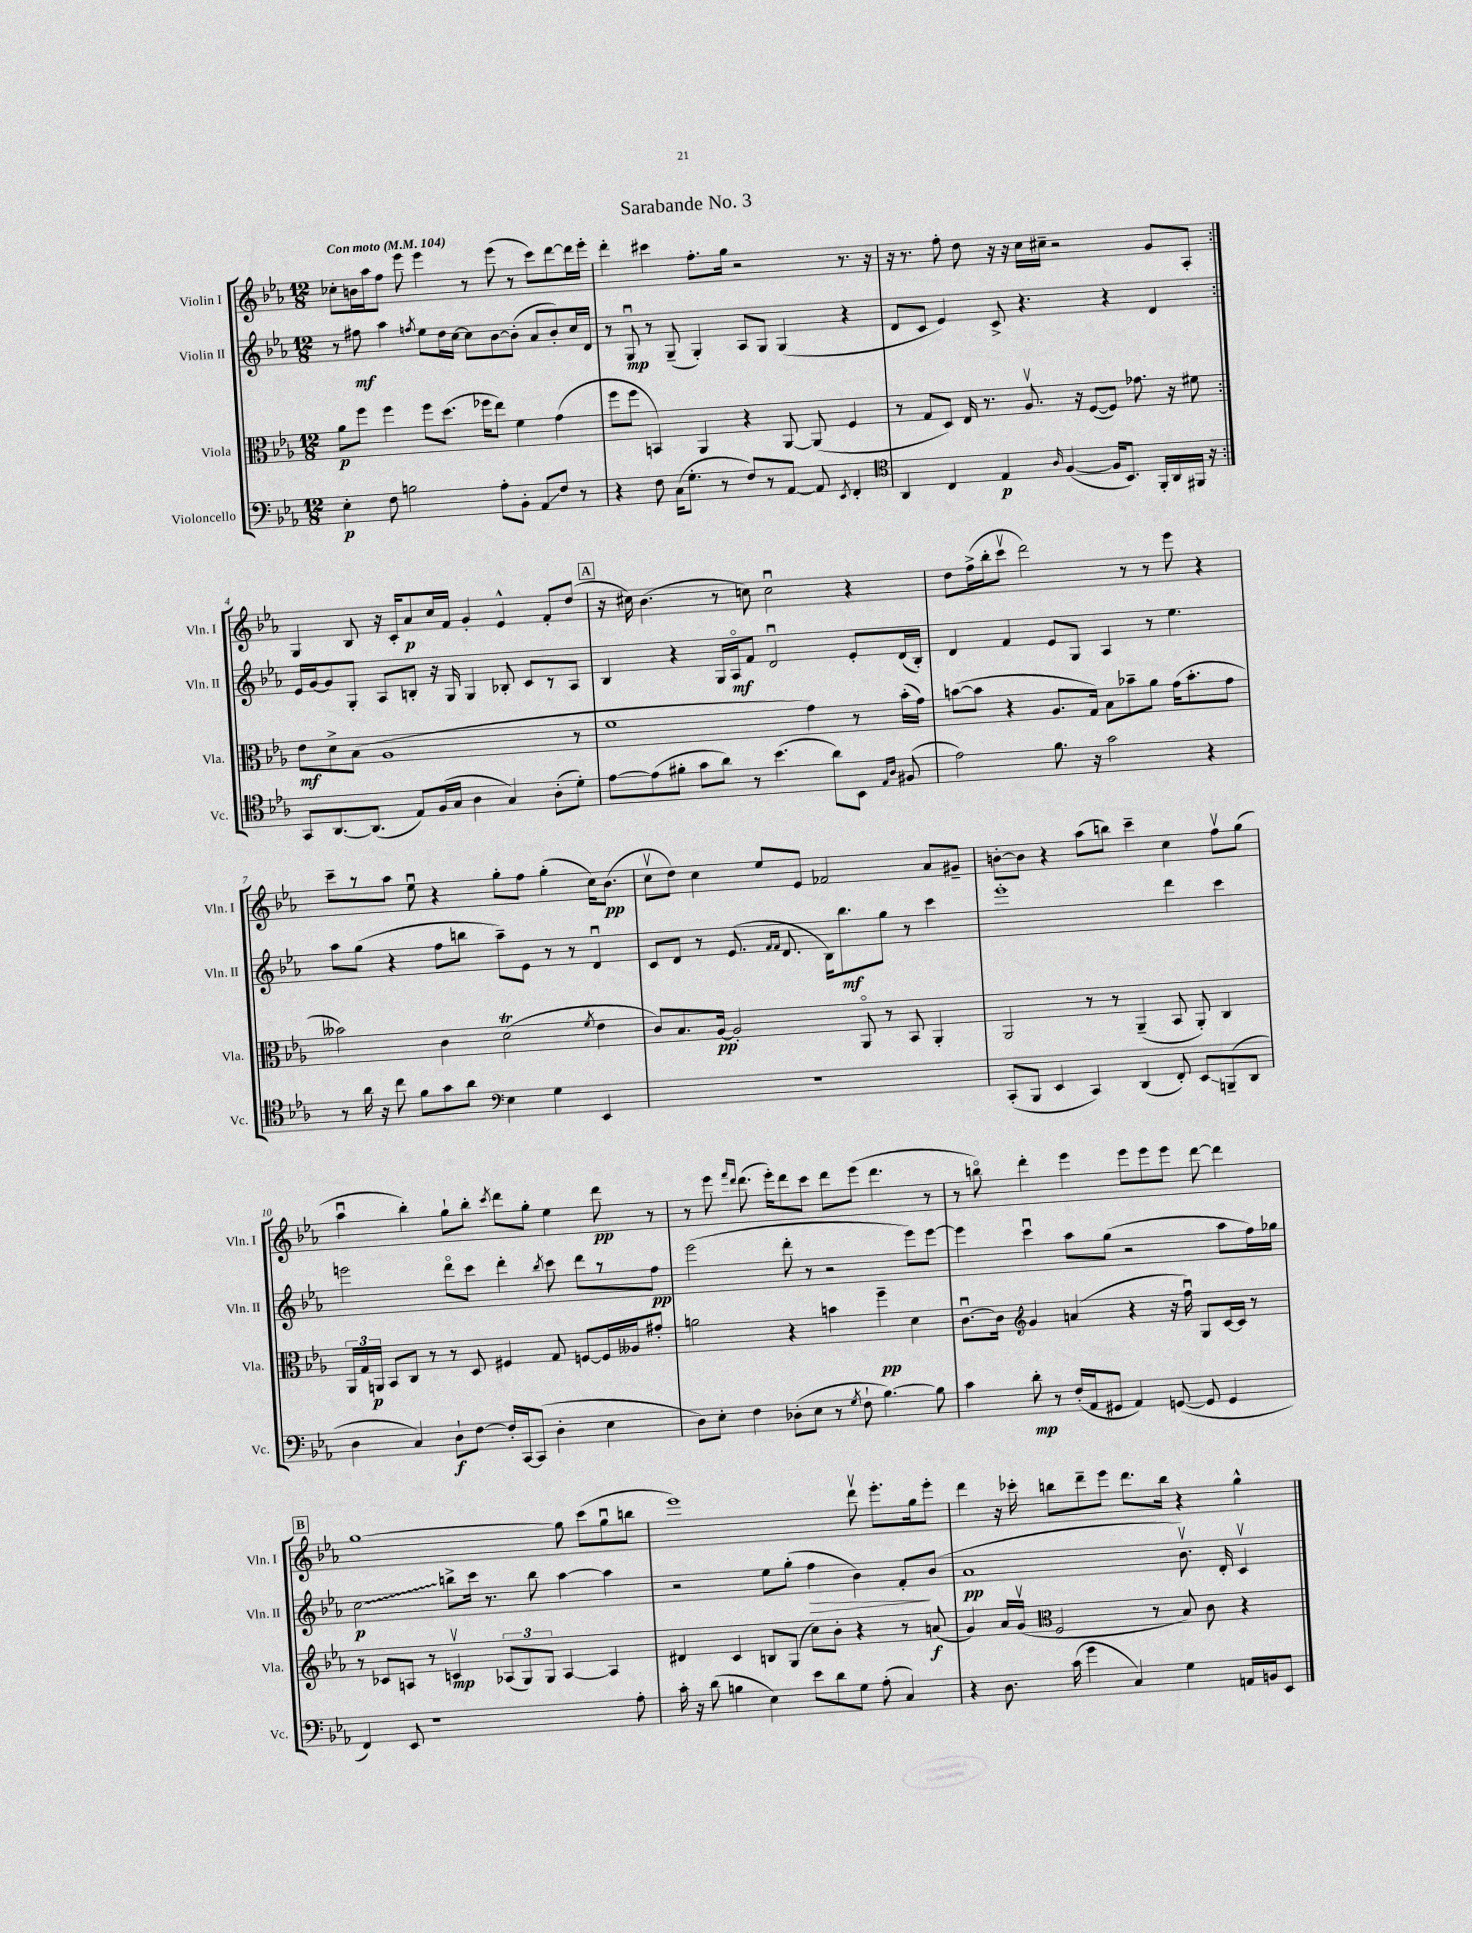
\header { title = "Sarabande No. 3" }
<<
\new StaffGroup <<
\new Staff = "s0" \with { instrumentName = "Violin I" shortInstrumentName = "Vln. I" } {
    \clef treble \key ees \major \numericTimeSignature \time 12/8 \tempo "Con moto" 4 = 104
    \autoBeamOff \repeat volta 2 { ces''8[-. b'16 aes''16 f''8] ees'''8 ees'''4 r8 ees'''8( r8 c'''8[) d'''8~ d'''16 ees'''16]-. |
    d'''4-. cis'''4 f''8.[-. g''16] r2 r8. r16 |
    r16 r8. f''8-. d''8 r16 r16 c''16[ cis''16]-- r2 g'8[ aes8]-. | }
    g4 bes8 r16 c'16[-. aes'8\p c''16 f'16] g'4-. ees'4-^ f'8[-. d''8]( |
    \mark \markup { \box "A" } r16 cis''16) bes'4.( r8 c''8) c''2\downbow r4 |
    d''8[ f''16->( bes''16-. c'''8]\upbow d'''2) r8 r8 ees'''8 r4 |
    c'''8[-- r8 aes''8] ees''8\downbow r4 g''8[-. f''8] g''4-.( c''16[) bes'8.]\pp( |
    c''8[\upbow d''8]) c''4 ees''8[ ees'8] fes'2 aes'8[ gis'8]-- |
    b'8[~-. b'8] r4 aes''8[( b''8]) c'''4-- c''4 f''8[\upbow g''8]( |
    aes''4\downbow bes''4-.) g''8[-! bes''8]-. \acciaccatura { c'''8 } d'''8[ g''8]-. ees''4 d'''8\pp r8 |
    r8 ees'''8 \grace { f'''16[ d'''16] } d'''8.( ees'''16[-.) d'''8 c'''8] d'''8[ ees'''8]( d'''4. r8 |
    r8 b''8\flageolet) d'''4-. ees'''4 ees'''8[ ees'''8 ees'''8] d'''8~ d'''4 |
    \mark \markup { \box "B" } g''1~ g''8 c'''8[( g''8\downbow b''8] |
    ees'''1) d'''8\upbow ees'''8.[-. g''16 ees'''8]-. |
    d'''4 r16 ces'''16-. b''8[ d'''8-- ees'''8] d'''8.[ b''16] r4 g''4-^ \bar "|." |
}
\new Staff = "s1" \with { instrumentName = "Violin II" shortInstrumentName = "Vln. II" } {
    \clef treble \key ees \major \numericTimeSignature \time 12/8
    \autoBeamOff \repeat volta 2 { r8 fis''8\mf aes''4 \acciaccatura { f''8 } ees''8[ d''16 c''16]~ c''8[ bes'8~ bes'8]-.( aes'8[ bes'8-.) c''16 d'16] |
    r8 g8\downbow\mp r8 g8--( g4-.) aes8[ g8] g4( r4 |
    d'8[ c'8] ees'4) c'8-> r4. r4 d'4 | }
    ees'16[ g'16~ g'8 g8]-. aes8[ b8]-. r16 g16 g4 bes8-. c'8[ r8 aes8] |
    \mark \markup { \box "A" } bes4 r4 g16[ aes16\flageolet\mf f'8] d'2\downbow ees'8[-. d'16( bes16]-.) |
    d'4 f'4 ees'8[ g8] aes4 r8 ees''4. |
    aes''8[ g''8]( r4 f''8[ b''8] aes''8[--) ees'8] r8 r8 d'4\downbow |
    c'8[ d'8] r8 ees'8.( \grace { f'16[ f'16] } d'8. bes16[) bes''8.\mf g''8] r8 c'''4 |
    ees'''1-. d'''4 c'''4 |
    e'''2 d'''8[\flageolet c'''8] d'''4-. \acciaccatura { bes''8 } c'''8 d'''8[ r8 f''8]\pp |
    ees'''2( d'''8-. r8 r2 ees'''8[) ees'''8]~ |
    ees'''4 c'''4\downbow aes''8[ g''8]( r2 aes''8[ f''16) ges''16] |
    \mark \markup { \box "B" } \once \override Glissando.style = #'zigzag c''2\glissando\p b''8[-> c'''16] r8. b''8 aes''4~ aes''4 |
    r2 ees''8[ g''8]-.( f''4\> bes'4) f'8[-.\! bes'8]( |
    aes'1\pp bes'8.\upbow) d'16-. c'4\upbow \bar "|." |
}
\new Staff = "s2" \with { instrumentName = "Viola" shortInstrumentName = "Vla." } {
    \clef alto \key ees \major \numericTimeSignature \time 12/8
    \autoBeamOff \repeat volta 2 { aes'8[\p f''8] f''4 f''8[ d''8.]( fes''16[ ees''8]) f'4 g'4( |
    f''8[ f''8] b,4) aes,4 r4 aes,8~ aes,8( f4 |
    r8 g8[ d8]) ees16 r8. aes8.\upbow r16 f8[~( f8]) ges'8. r16 fis'8 | }
    ees'8[\mf d'8-> bes8]( aes1 r8 |
    \mark \markup { \box "A" } f'1 g'4) r8 bes'16[-.( g'16]) |
    b'8[~( b'8] r4 aes8.[ g16]) bes8[ bes'8-- aes'8] g'16[( bes'8.-. g'8] |
    beses'2) c'4 d'2\trill( \acciaccatura { f'8 } ees'4 |
    c'8[) bes8. aes16]~\pp aes2-. aes,8\flageolet r8 bes,8 aes,4-. |
    aes,2 r8 r8 aes,4--( bes,8 aes,8-.) c4 |
    \tuplet 3/2 { aes,16[ g16 a,16]\p } bes,8[ c8] r8 r8 d8 fis4 g8 f8[~ f16 aeses16 gis'8]-. |
    a'2 r4 b'4 f''4--\pp d'4 |
    c'8.[~\downbow c'16] \clef treble g'4 a'4( r4 r16 f''16\downbow) g8[ c'16~ c'16] r8 |
    \mark \markup { \box "B" } r8 ces'8[ a8] r8 c'4\upbow\mp \tuplet 3/2 { aes8[( g8) g8] } aes4~ aes4 |
    dis'4 c'4 b8[ g8]( c''8[) bes'8]-. r4 r8 a'8\f( |
    g'4) aes'16[ g'16]\upbow( \clef alto f2 r8 bes8) c'8 r4 \bar "|." |
}
\new Staff = "s3" \with { instrumentName = "Violoncello" shortInstrumentName = "Vc." } {
    \clef bass \key ees \major \numericTimeSignature \time 12/8
    \autoBeamOff \repeat volta 2 { ees4-.\p f8 b2 aes8[-. bes,8]-. aes,8[\glissando f8] r8 |
    r4 f8 c16[( g8.]-. r8 f8[) r8 aes,8]~ aes,8 \acciaccatura { ees,8 } f,4-. |
    \clef tenor aes,4 c4 ees4\p \grace { aes16 } f4~( f16[ bes,8.]) f,16[-. aes,16 fis,16] r16 | }
    g,8[ aes,8.~ aes,8.]( ees8[) f16( g16] aes4 g4) aes8[-.( d'8]-.) |
    \mark \markup { \box "A" } ees'8[~ ees'8( fis'8]-. g'8[ aes'8]) r8 bes'4.( aes'8[) bes,8] \grace { ees16[ aes16] } fis8( |
    ees'2) f'8. r16 g'2 r4 |
    r8 aes'16 r16 c''8 f'8[ g'8 aes'8] \clef bass ees4 g4 ees,4 |
    R1. |
    c,8[-.( bes,,8] ees,4 c,4) d,4( f,8-.) ees,8[\glissando b,,8--( d,8] |
    d4 c4) d8[-!\f f8]~ f16[-. c,16~ c,8]( d4-. ees4 |
    d8[) ees8]-. f4 des8[-.( ees8] r8 \acciaccatura { g8 } f8-! bes4.~) bes8 |
    c'4 d'8-.\mp r8 f16[-.( aes,16 gis,8] aes,4) g,8~( g,8 g,4 |
    \mark \markup { \box "B" } f,4) ees,8 r1 aes8-. |
    c'16-. r16 d'8( b4 ees4) ees'8[ d'8 g8] aes8-.( c4) |
    r4 d8. c'16( g'4 c4) g4 a,16[ b,16 ees,8] \bar "|." |
}
>>
>>
